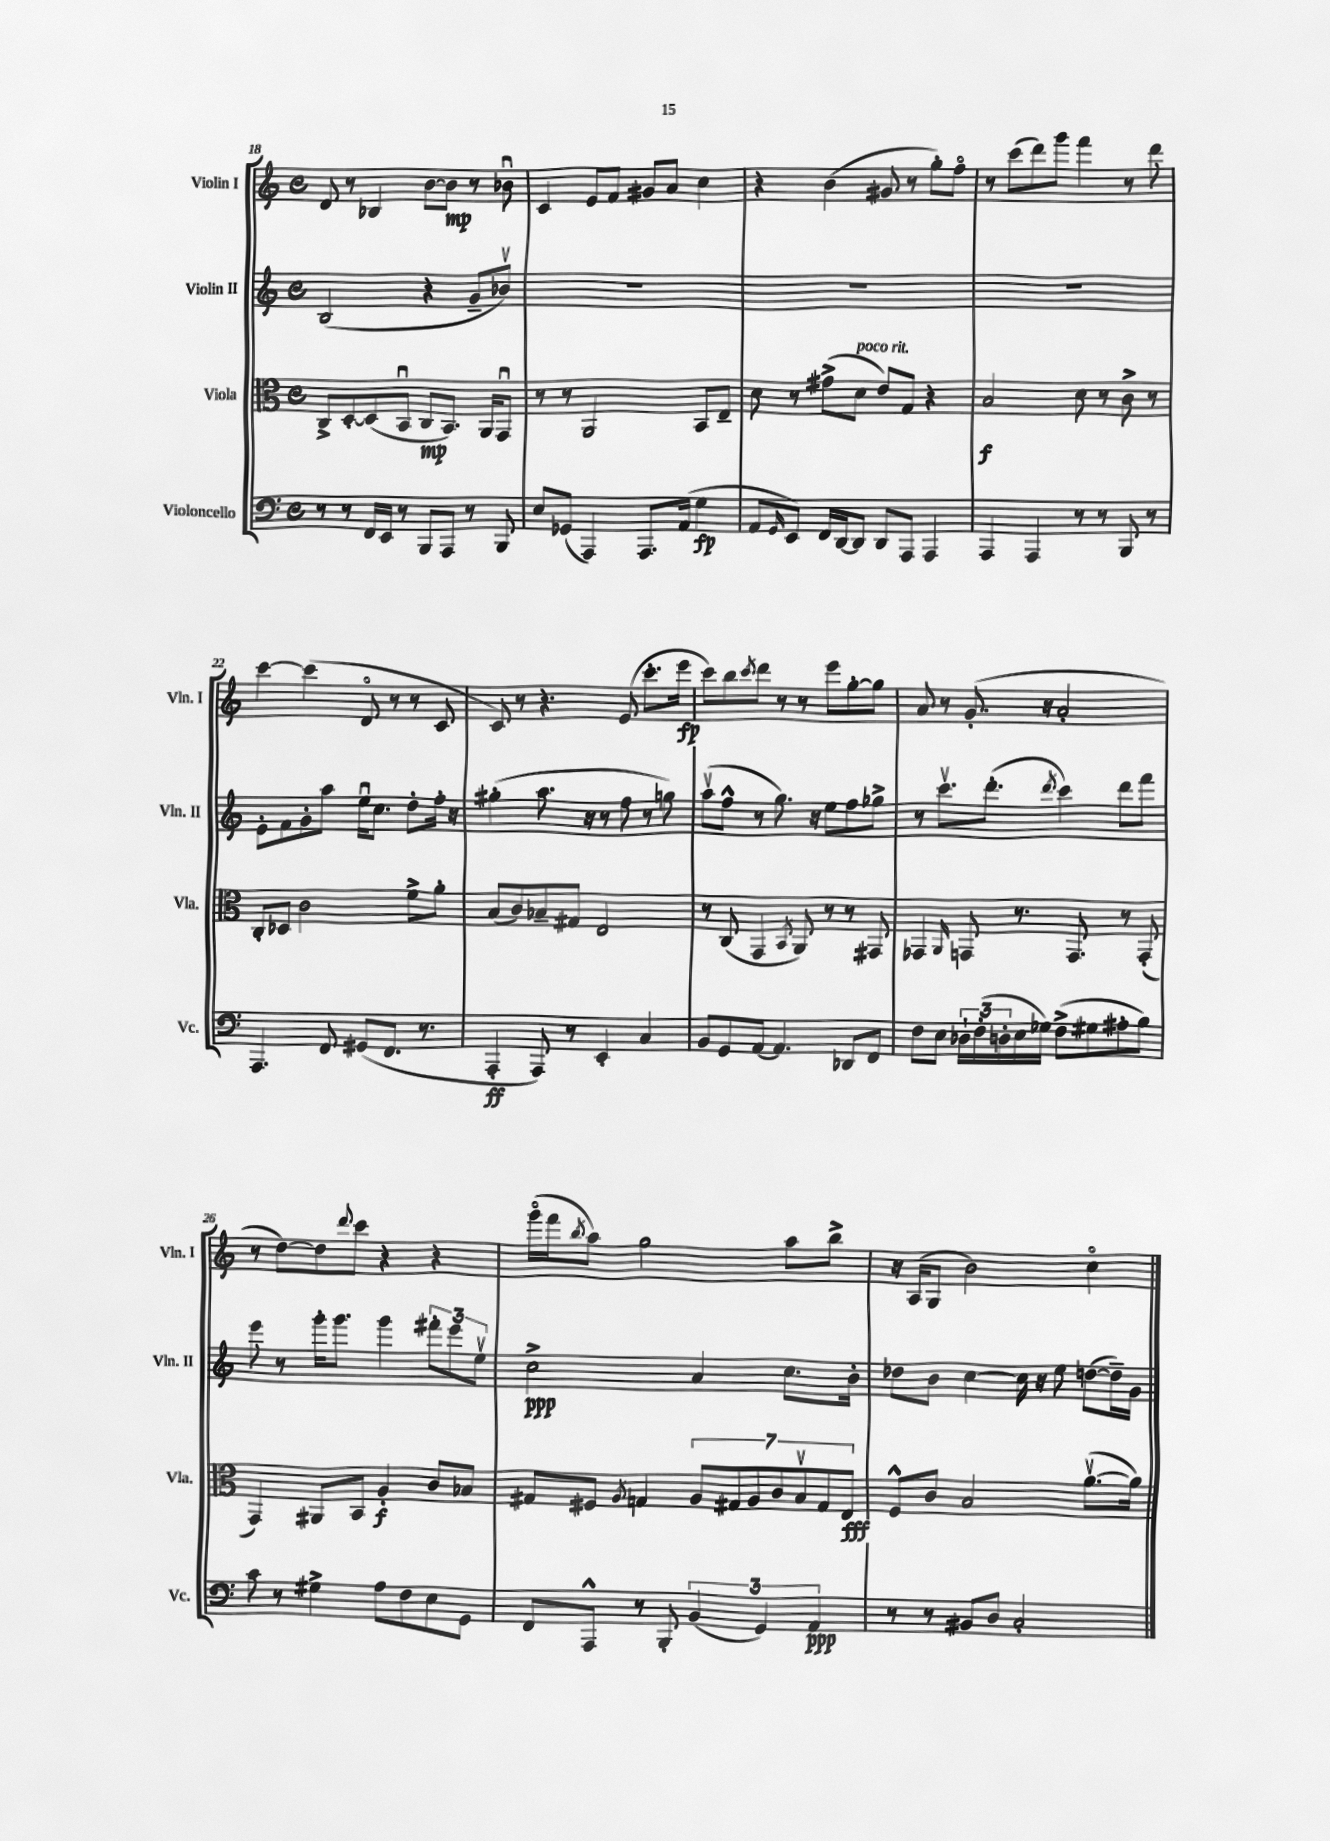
<<
\new StaffGroup <<
\new Staff = "s0" \with { instrumentName = "Violin I" shortInstrumentName = "Vln. I" } {
    \clef treble \key c \major \defaultTimeSignature \time 4/4
    d'8 r8 bes4 b'8~ b'8\mp r8 bes'8\downbow |
    c'4 e'8 f'8 gis'8 a'8 c''4 |
    r4 b'4( gis'8 r8 g''8-.) f''8\flageolet |
    r8 c'''8( d'''8) g'''8 f'''4 r8 d'''8 |
    c'''4~ c'''4( d'8\flageolet r8 r8 c'8 |
    c'8) r8 r4. e'8( c'''8.-. e'''16\fp |
    c'''8) b''8 \acciaccatura { c'''8 } d'''8 r8 r8 e'''8 g''8~-. g''8 |
    a'8 r8 g'8.-.( r16 a'2-. |
    r8 d''8~) d''8 \appoggiatura { d'''8 } c'''8 r4 r4 |
    g'''16\flageolet( f'''16 \acciaccatura { b''8 } a''8) g''2 a''8 b''8-> |
    r16 a16( g8 b'2) c''4\flageolet \bar "|." |
}
\new Staff = "s1" \with { instrumentName = "Violin II" shortInstrumentName = "Vln. II" } {
    \clef treble \key c \major \defaultTimeSignature \time 4/4
    b2( r4 g'8-- bes'8\upbow) |
    R1 |
    R1 |
    R1 |
    e'8-. f'8 g'8-. a''8 e''16\downbow c''8. d''8-. f''16-. r16 |
    gis''4-.( a''8. r16 r8 f''8 r8 g''8) |
    a''8\upbow( f''8-^ r8 g''8.) r16 e''8 f''8 ges''8-> |
    r8 c'''8.\upbow d'''8.-.( \acciaccatura { d'''8 } c'''4) d'''8 f'''8 |
    e'''8 r8 g'''16-. g'''8. g'''4 \tuplet 3/2 { fis'''8-. e'''8 e''8\upbow } |
    c''2->\ppp a'4 c''8. b'16-. |
    des''8 b'8 c''4~ c''16 r16 e''8 d''8~( d''16--) g'16 \bar "|." |
}
\new Staff = "s2" \with { instrumentName = "Viola" shortInstrumentName = "Vla." } {
    \clef alto \key c \major \defaultTimeSignature \time 4/4
    c8-> d8~-. d8( b,8\downbow c8\mp b,8.) a,16 g,8\downbow |
    r8 r8 a,2 b,8 e8-- |
    d'8 r8 gis'8->( d'8^\markup { \italic "poco rit." } e'8) g8 r4 |
    b2\f d'8 r8 c'8-> r8 |
    c8-. des8 c'2 f'8-> a'8-. |
    b8( c'8) bes8-- gis8 e2 |
    r8 c8( g,4 \acciaccatura { b,8 } a,8) r8 r8 gis,8 |
    ges,4 \grace { a,16 } g,8 r8. g,8. r8 g,8-.( |
    g,4) ais,8 b,8 a4-.\f c'8 bes8 |
    gis8 fis8 \acciaccatura { a8 } g4 \tuplet 7/4 { a8 gis8 a8 c'8 b8\upbow gis8 e8\fff } |
    f8-^ c'8 b2 a'8.~\upbow( a'16) \bar "|." |
}
\new Staff = "s3" \with { instrumentName = "Violoncello" shortInstrumentName = "Vc." } {
    \clef bass \key c \major \defaultTimeSignature \time 4/4
    r8 r8 f,16 e,16 r8 b,,8 a,,8 r8 b,,8 |
    e8 ges,8( a,,4) a,,8. a,16( g4\fp |
    a,8 \grace { g,16 } e,8) f,16 d,16~ d,8 d,8 a,,8 a,,4 |
    a,,4 a,,4 r8 r8 b,,8 r8 |
    a,,4. f,8 gis,8( f,8. r8. |
    a,,4-.\ff a,,8) r8 e,4-. c4 |
    b,8 g,8 a,8~ a,4. des,8 f,8 |
    f8 e8 \tuplet 3/2 { des16-! f16-.( d16-. } e16 ges16) f8->( gis8 ais8-. b8) |
    c'8 r8 gis4-> a8 f8 e8 g,8 |
    f,8 a,,8-^ r8 b,,8-. \tuplet 3/2 { b,4( g,4) a,4\ppp } |
    r8 r8 bis,8 d8 c2-. \bar "|." |
}
>>
>>
\layout { \context { \Score currentBarNumber = #18 } }
